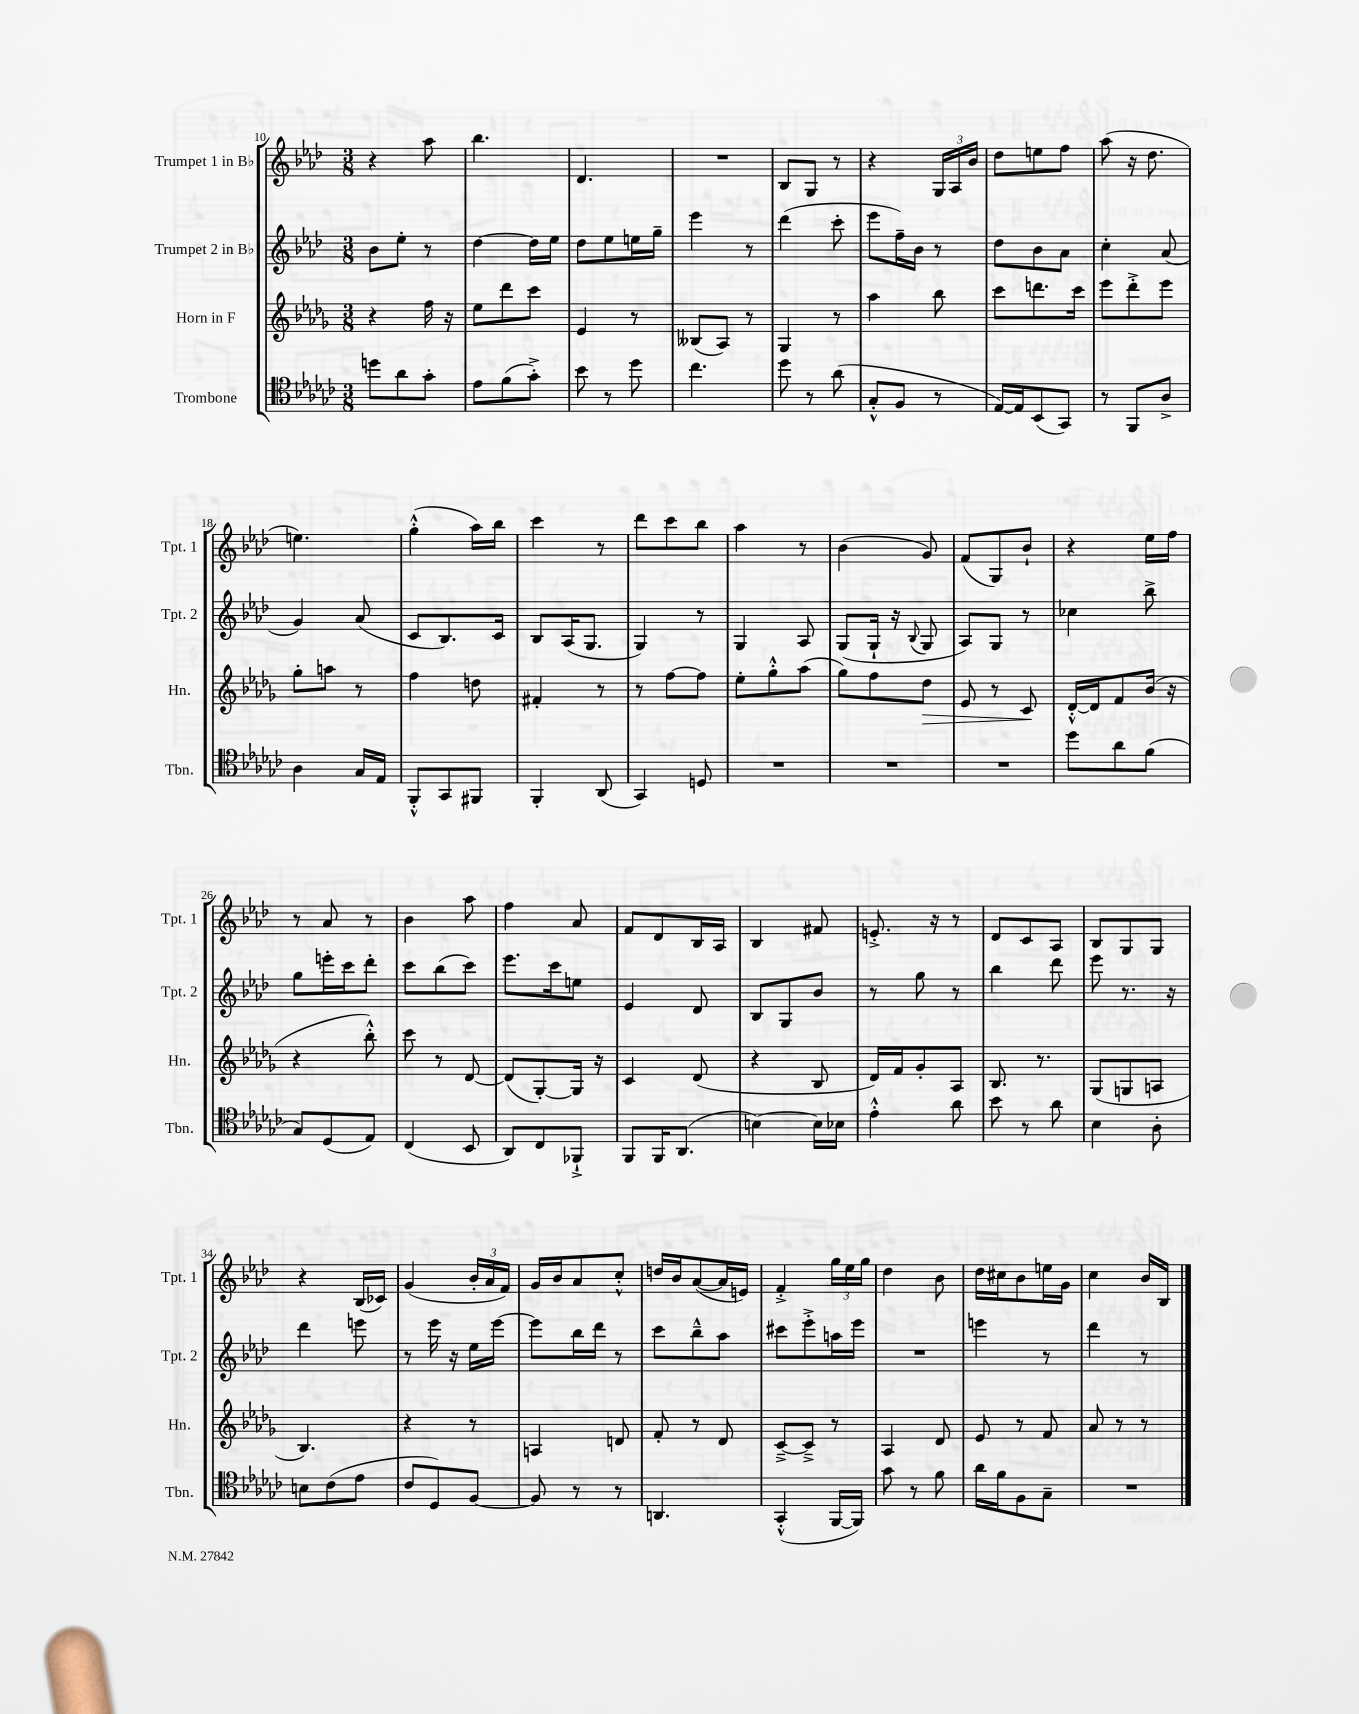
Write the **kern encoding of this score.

**kern	**kern	**dynam	**kern	**kern
*part4	*part3	*part3	*part2	*part1
*staff4	*staff3	*staff3	*staff2	*staff1
*I"Trombone	*I"Horn in F	*	*I"Trumpet 2 in B♭	*I"Trumpet 1 in B♭
*I'Tbn.	*I'Hn.	*	*I'Tpt. 2	*I'Tpt. 1
*clefC4	*clefG2	*	*clefG2	*clefG2
*k[b-e-a-d-g-c-]	*k[b-e-a-d-g-]	*	*k[b-e-a-d-]	*k[b-e-a-d-]
*M3/8	*M3/8	*	*M3/8	*M3/8
=10	=10	=10	=10	=10
8ddn\L	4r	.	8b-\L	4r
8a-\	.	.	8ee-'\J	.
8g-'\J	16ff\	.	8r	8aa-\
.	16r	.	.	.
=11	=11	=11	=11	=11
8e-\L	8ee-\L	.	[4dd-\	4.bb-\
(8f\	8ddd-\	.	.	.
8g-'^\J)	8ccc\J	.	16dd-\LL]	.
.	.	.	16ee-\JJ	.
=12	=12	=12	=12	=12
8b-\	4e-/	.	8dd-\L	4.d-/
8r	.	.	8ee-\	.
8dd-\	8r	.	16een\L	.
.	.	.	16gg~\JJ	.
=13	=13	=13	=13	=13
4.cc-\	(8B--X/L	.	4eee-\	4.r
.	8A-/J)	.	.	.
.	8r	.	8r	.
=14	=14	=14	=14	=14
8dd-\	4G-/	.	(4ddd-\	8B-/L
8r	.	.	.	8G/J
(8a-\	8r	.	8ccc'\	8r
=15	=15	=15	=15	=15
8G-'^^/L	4aa-\	.	8eee-\L	4r
8F/J	.	.	16ff~\L)	.
.	.	.	16b-\JJ	.
8r	8bb-\	.	8r	24G/LL
.	.	.	.	24A-/
.	.	.	.	24b-/JJ
=16	=16	=16	=16	=16
[16E-/LL)	8ccc\L	.	8dd-\L	8dd-\L
16E-/J]	.	.	.	.
(8BB-/	8.dddn\	.	8b-\	8een\
8GG-/J)	.	.	8a-\J	8ff\J
.	16ccc\Jk	.	.	.
=17	=17	=17	=17	=17
8r	8eee-\L	.	4cc'\	(8aa-\
8FF/L	8ddd-'^\	.	.	16r
.	.	.	.	8.dd-\
8A-^/J	8eee-\J	.	(8a-/	.
!!LO:LB:g=z
=18	=18	=18	=18	=18
4A-\	8gg-'\L	.	4g/)	4.een\)
.	8aan\J	.	.	.
16G-/LL	8r	.	(8a-/	.
16E-/JJ	.	.	.	.
=19	=19	=19	=19	=19
8FF'^^/L	4ff\	.	8c/L	(4gg'^^\
8GG-/	.	.	8.B-/)	.
8FF#X/J	8ddn\	.	.	16aa-\LL)
.	.	.	16c/Jk	16bb-\JJ
=20	=20	=20	=20	=20
4FF'/	4f#X'/	.	8B-/L	4ccc\
.	.	.	(16A-/K	.
.	.	.	8.G/J	.
(8AA-/	8r	.	.	8r
=21	=21	=21	=21	=21
4GG-/)	8r	.	4G/)	8ddd-\L
.	[8ff\L	.	.	8ccc\
8Dn/	8ff\J]	.	8r	8bb-\J
=22	=22	=22	=22	=22
4.r	8ee-'\L	.	4G/	4aa-\
.	8gg-'^^\	.	.	.
.	(8aa-\J	.	8A-/	8r
=23	=23	=23	=23	=23
4.r	8gg-\L)	.	(8G/L	(4b-\
.	8ff\	.	16G`/Jk	.
.	.	.	16r	.
.	.	.	8qqB-/	.
!	!	!LO:HP:b	!	!
.	8dd-\J	>	8G/	8g/)
=24	=24	=24	=24	=24
4.r	8e-/	.	8A-/L)	(8f/L
.	8r	.	8G/J	8G/)
.	8c/	.	8r	8b-`/J
.	.	]	.	.
=25	=25	=25	=25	=25
8dd-\L	[16d-'^^/LL	.	4cc-X\	4r
.	16d-/J]	.	.	.
8a-\	8f/	.	.	.
(8f\J	(16b-/Jk	.	8bb-^\	16ee-\LL
.	16r	.	.	16ff\JJ
!!LO:LB:g=z
=26	=26	=26	=26	=26
8G-/L)	4r	.	8gg\L	8r
(8D-/	.	.	16eeen'\L	8a-/
.	.	.	16ccc\J	.
8E-/J)	8bb-'^^\)	.	8ddd-'\J	8r
=27	=27	=27	=27	=27
(4C-/	8ccc\	.	8ccc\L	4b-\
.	8r	.	(8bb-\	.
8BB-/	[8d-/	.	8ccc\J)	8aa-\
=28	=28	=28	=28	=28
8AA-/L)	(8d-/L]	.	8.eee-\L	4ff\
8C-/	[8G-'/)	.	.	.
.	.	.	16ccc\k	.
8FF-X`^/J	16G-/Jk]	.	8een\J	8a-/
.	16r	.	.	.
=29	=29	=29	=29	=29
8FF/L	4c/	.	4e-/	8f/L
16FF/K	.	.	.	8d-/
(8.AA-/J	.	.	.	.
.	(8d-/	.	8d-/	16B-/L
.	.	.	.	16A-/JJ
=30	=30	=30	=30	=30
[4Bn\)	4r	.	8B-/L	4B-/
.	.	.	8G/	.
16B\LL]	8B-/	.	8b-/J	8f#X/
16B-X\JJ	.	.	.	.
=31	=31	=31	=31	=31
4e-'^^\	16d-/LL)	.	8r	8.en'^/
.	16f/J	.	.	.
.	8g-'/	.	8gg\	.
.	.	.	.	16r
8a-\	8A-/J	.	8r	8r
=32	=32	=32	=32	=32
8b-\	8.B-/	.	4bb-\	8d-/L
8r	.	.	.	8c/
.	8.r	.	.	.
8a-\	.	.	8ddd-\	8A-/J
=33	=33	=33	=33	=33
4B-\	(8G-/L	.	8eee-\	8B-/L
.	8Gn/	.	8.r	8G/
8A-'\	8An/J	.	.	8G/J
.	.	.	16r	.
!!LO:LB:g=z
=34	=34	=34	=34	=34
8Bn\L	4.B-/)	.	4ddd-\	4r
(8c-\	.	.	.	.
8e-\J	.	.	8eeen\	(16B-/LL
.	.	.	.	16c-X/JJ)
=35	=35	=35	=35	=35
8c-/L	4r	.	8r	(4g/
8D-/)	.	.	16eee-\	.
.	.	.	16r	.
[8F/J	8r	.	16ee-\LL	24b-'/LL
.	.	.	.	24a-/
.	.	.	[16eee-\JJ	.
.	.	.	.	24f/JJ)
=36	=36	=36	=36	=36
8F/]	4An/	.	8eee-\L]	16g/LL
.	.	.	.	16b-/J
8r	.	.	16bb-\L	8a-/
.	.	.	16ddd-\JJ	.
8r	8dn/	.	8r	8cc'^^/J
=37	=37	=37	=37	=37
4.AAn/	8f'/	.	8ccc\L	16ddn/LL
.	.	.	.	16b-/J
.	8r	.	8bb-~^^\	([8a-/
.	8d-/	.	8aa-\J	16a-/L]
.	.	.	.	16en/JJ)
=38	=38	=38	=38	=38
(4GG-'^^/	[8c~^/L	.	8ccc#X\L	4f'^/
.	8c~^/J]	.	8eee-'^\	.
[16FF/LL	8r	.	16aan\L	24gg\LL
.	.	.	.	24ee-\
16FF/JJ])	.	.	16eee-\JJ	.
.	.	.	.	24gg\JJ
=39	=39	=39	=39	=39
8g-\	4A-/	.	4.r	4dd-\
8r	.	.	.	.
8f\	8d-/	.	.	8b-\
=40	=40	=40	=40	=40
16a-\LL	8e-/	.	4eeen\	16dd-\LL
16f\J	.	.	.	16cc#X\J
8F\	8r	.	.	8b-\
8G-~\J	8f/	.	8r	16een\L
.	.	.	.	16g\JJ
=41	=41	=41	=41	=41
4.r	8a-/	.	4ddd-\	4cc\
.	8r	.	.	.
.	8r	.	8r	16b-/LL
.	.	.	.	16B-/JJ
==	==	==	==	==
*-	*-	*-	*-	*-
